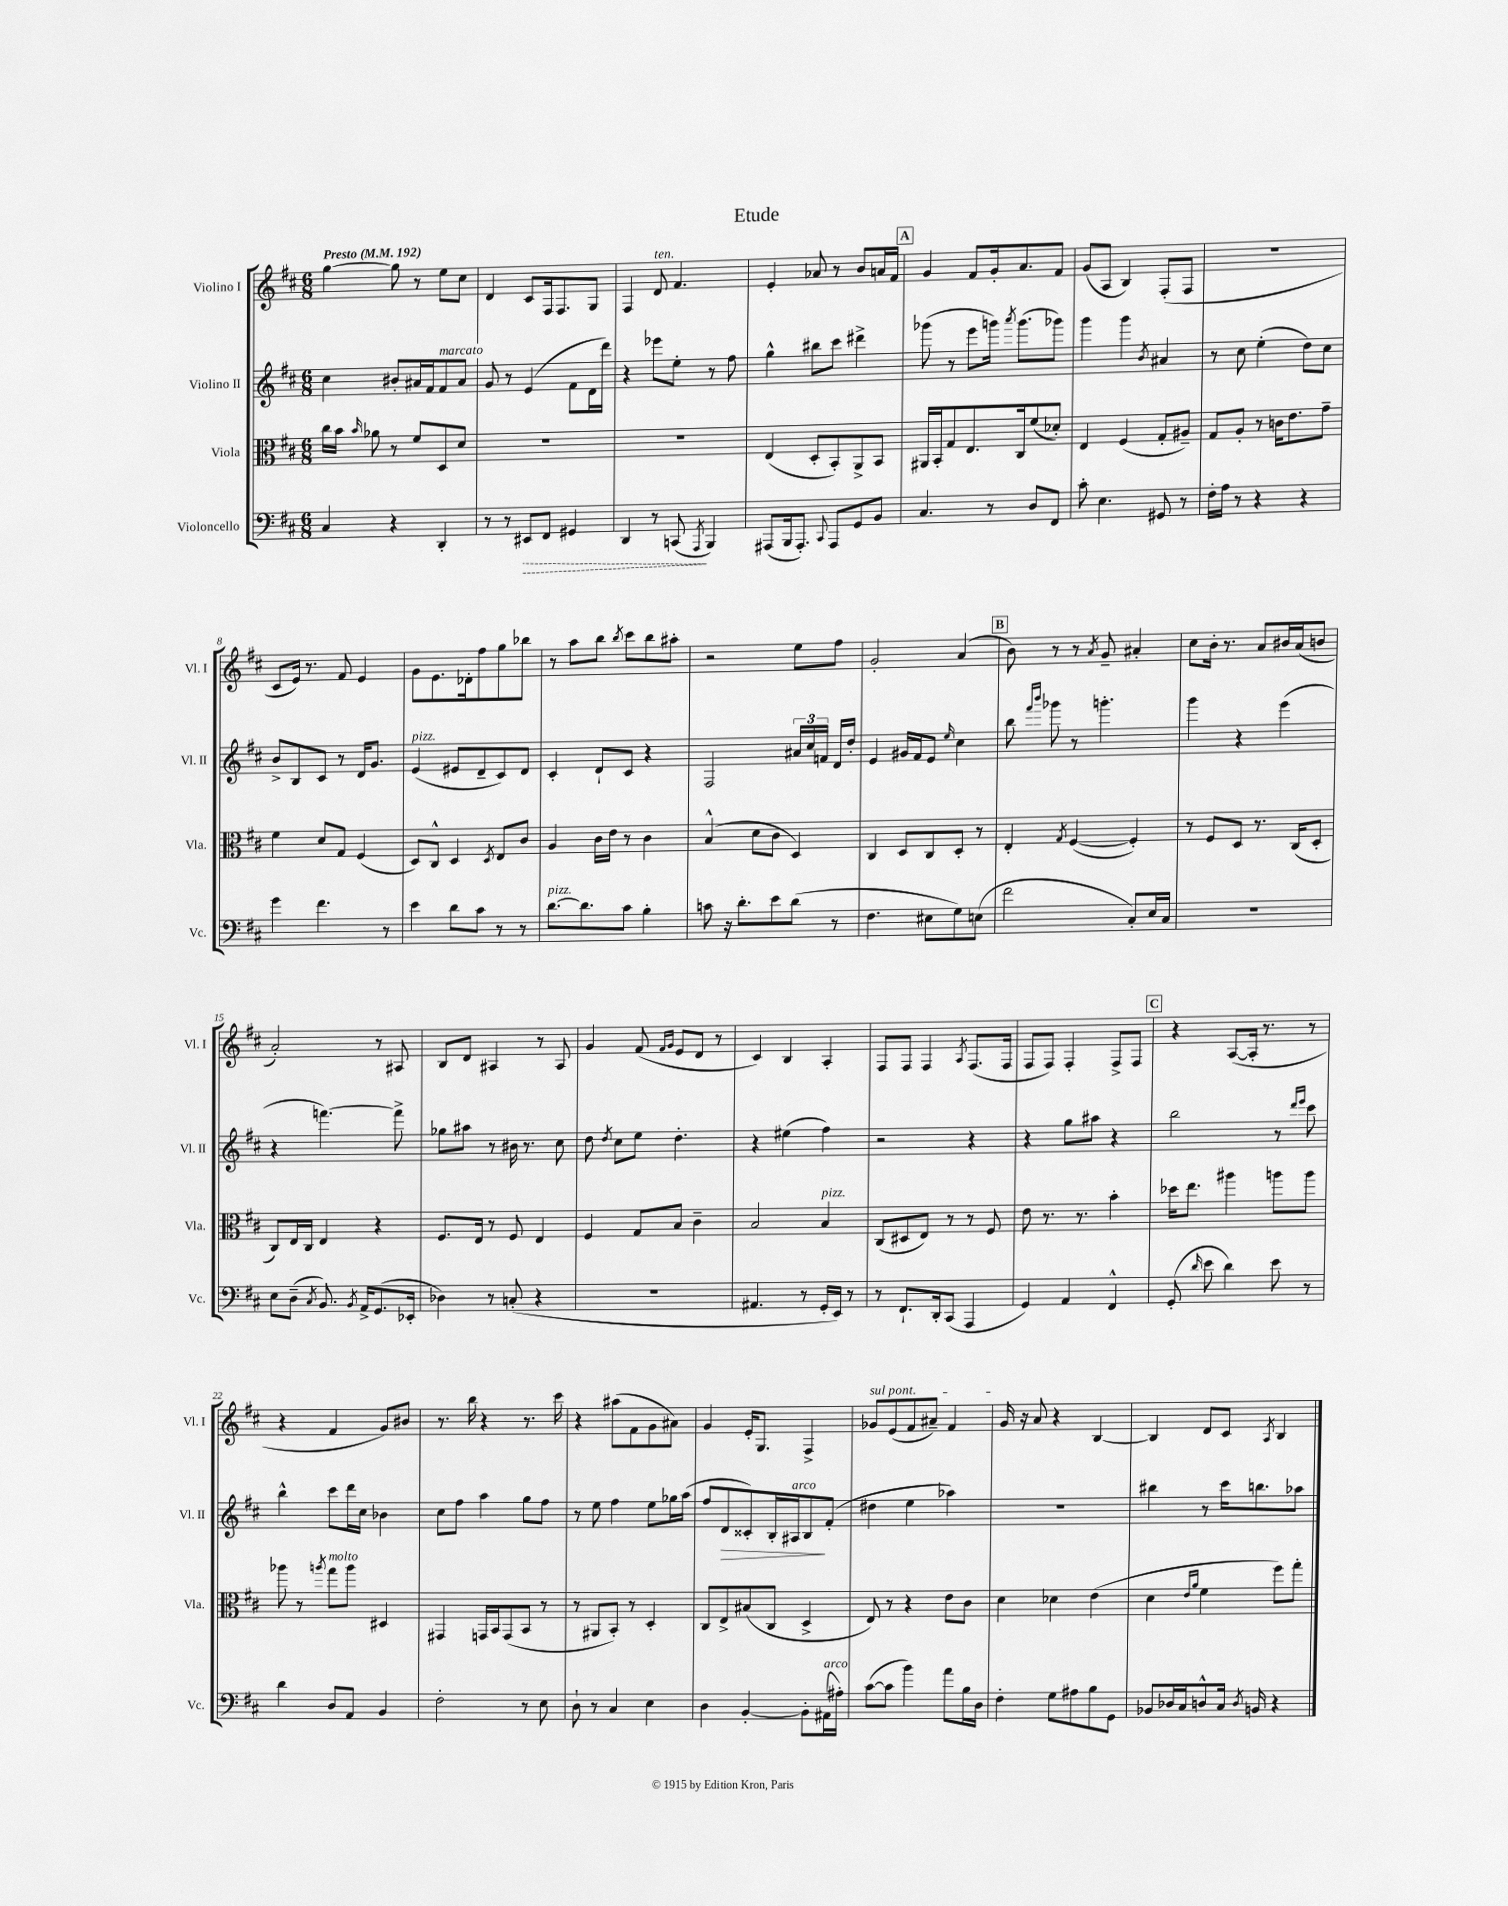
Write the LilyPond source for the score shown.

\header { title = "Etude" }
<<
\new StaffGroup <<
\new Staff = "s0" \with { instrumentName = "Violino I" shortInstrumentName = "Vl. I" } {
    \clef treble \key d \major \numericTimeSignature \time 6/8 \tempo "Presto" 4 = 192
    \autoBeamOff g''4~ g''8 r8 e''8[ cis''8] |
    d'4 cis'8[ fis16 fis8. g8] |
    fis4 d'8^\markup { \italic "ten." } fis'4. |
    e'4-. aes'8 r8 b'8[ a'16 fis'16] |
    \mark \markup { \box "A" } g'4 fis'8[ g'16-. a'8. fis'8] |
    g'8[( a8] b4) fis8[-.( fis8] |
    R2. |
    cis'8[ e'16]) r8. fis'8 e'4 |
    g'8[ e'8. des'16-. fis''8 g''8 bes''8] |
    r8 a''8[ b''8] \acciaccatura { b''8 } cis'''8[ b''8 ais''8]-. |
    r2 e''8[ fis''8] |
    g'2-. a'4( |
    \mark \markup { \box "B" } b'8) r8 r8 \acciaccatura { a'8 } g'8-- ais'4-. |
    cis''8[ b'16]-. r8. a'8[ bis'16 a'16( b'8] |
    a'2-.) r8 ais8 |
    b8[ d'8] ais4 r8 ais8 |
    g'4 fis'8( \grace { fis'16[ g'16] } e'8[ d'8] r8 |
    cis'4) b4 a4-. |
    fis8[ fis8] fis4 \acciaccatura { a8 } fis8.[( fis16] |
    fis8[ fis8]) fis4-. fis8[-> fis8] |
    \mark \markup { \box "C" } r4 a8[~( a16]-. r8. r8 |
    r4 fis'4 g'8[) bis'8] |
    r8. b''16 r4 r8. cis'''16 |
    r4 ais''8[( fis'8 g'8 ais'8]) |
    g'4 e'16[-. g8.] fis4-> |
    \once \override TextSpanner.bound-details.left.text = \markup { \italic "sul pont." } ges'8[\startTextSpan e'8( fis'8 ais'8]--) fis'4 |
    g'16\stopTextSpan r16 a'8 r4 b4~ |
    b4 d'8[ cis'8] \acciaccatura { a8 } b4 \bar "|." |
}
\new Staff = "s1" \with { instrumentName = "Violino II" shortInstrumentName = "Vl. II" } {
    \clef treble \key d \major \numericTimeSignature \time 6/8
    \autoBeamOff cis''4 bis'8[-. ais'16 fis'16 fis'8^\markup { \italic "marcato" } ais'8] |
    g'8 r8 e'4( fis'8[ d'16 d'''16]) |
    r4 ees'''8[ e''8]-. r8 fis''8 |
    g''4-^ bis''8[ cis'''8] dis'''4-> |
    \mark \markup { \box "A" } ges'''8( r8 e'''8[ g'''16]) \acciaccatura { a'''8 } g'''8.[( ges'''8]) |
    g'''4 g'''4 \acciaccatura { b'8 } ais'4 |
    r8 cis''8 e''4-.( d''8[) cis''8] |
    b'8[-> b8 cis'8] r8 d'16[ g'8.] |
    e'4^\markup { \italic "pizz." }( eis'8[ d'8-- cis'8) d'8] |
    cis'4-. d'8[-! cis'8] r4 |
    fis2 \tuplet 3/2 { ais'16[ cis''16 f'16] } d'16[ d''16]-. |
    e'4 gis'16[ fis'16 e'8] \grace { e''16 } cis''4 |
    \mark \markup { \box "B" } b''8 \grace { fis'''16[ b'''16] } ges'''8 r8 g'''4.-. |
    g'''4 r4 e'''4( |
    r4 f'''4.~) f'''8-> |
    ges''8[ ais''8] r8 bis'16 r8. cis''8 |
    d''8 \acciaccatura { d''8 } cis''8[ e''8] d''4.-. |
    r4 eis''4( fis''4) |
    r2 r4 |
    r4 g''8[ ais''8] r4 |
    \mark \markup { \box "C" } b''2 r8 \grace { d'''16[ e'''16] } cis'''8 |
    b''4-^ cis'''8[ d'''16 cis''16] bes'4 |
    cis''8[ fis''8] a''4 g''8[ fis''8] |
    r8 e''8 fis''4 e''8[ ges''16 a''16]( |
    fis''8[ d'8\> cisis'8-.) b16-. ais16^\markup { \italic "arco" } b8\! fis'8]-.( |
    dis''4 e''4 aes''4) |
    R2. |
    bis''4 r8 cis'''16[ b''8. aes''8] \bar "|." |
}
\new Staff = "s2" \with { instrumentName = "Viola" shortInstrumentName = "Vla." } {
    \clef alto \key d \major \numericTimeSignature \time 6/8
    \autoBeamOff cis''16[ b'16] \grace { b'16 } aes'8 r8 fis'8[ d8 d'8] |
    R2. |
    R2. |
    e4( d8[-. b,8-.) a,8-> b,8] |
    \mark \markup { \box "A" } ais,16[ b,16-. g8 e8. cis16 fis'8( des'8]-.) |
    e4 fis4( g8[-. ais8]--) |
    g8[ a8]-. r8 c'16[ e'8. g'8]-- |
    fis'4 d'8[ g8] fis4( |
    d8[) cis8]-^ d4 \acciaccatura { d8 } e8[ cis'8] |
    a4 cis'16[ e'16] r8 cis'4 |
    b4-^( d'8[ cis'8] d4) |
    cis4 d8[ cis8 d8]-. r8 |
    \mark \markup { \box "B" } e4-. \acciaccatura { g8 } fis4~( fis4-.) |
    r8 fis8[ d8] r8. cis16[( d8]-. |
    cis8[) e16 cis16] e4 r4 |
    fis8.[ e16] r8 fis8 e4 |
    fis4 g8[ b8] cis'4-- |
    b2 b4^\markup { \italic "pizz." } |
    cis8[( dis8 e8]) r8 r8 fis8 |
    e'8 r8. r8. b'4-. |
    \mark \markup { \box "C" } des''16[ e''8.] ais''4 a''8[ a''8] |
    aes''8 r8 \acciaccatura { a''8 } g''8[^\markup { \italic "molto" } a''8] dis4 |
    gis,4 g,16[ b,16 g,8( b,8] r8 |
    r8 ais,8[ b,8]-.) r8 d4-. |
    cis8[ e8-> bis8( cis8] d4-> |
    e8) r8 r4 e'8[ cis'8] |
    d'4 des'4 e'4( |
    d'4 \grace { e'16[ a'16] } fis'4 fis''8[) g''8]-. \bar "|." |
}
\new Staff = "s3" \with { instrumentName = "Violoncello" shortInstrumentName = "Vc." } {
    \clef bass \key d \major \numericTimeSignature \time 6/8
    \autoBeamOff cis4 r4 d,4-. |
    r8 r8 \once \override Hairpin.style = #'dashed-line eis,8[\> fis,8] gis,4 |
    d,4 r8 c,8\!( \acciaccatura { a,,8 } b,,4) |
    ais,,8[( b,,16 ais,,8.]-.) \appoggiatura { cis,8 } ais,,8[ g,8 b,8] |
    \mark \markup { \box "A" } cis4. r8 d8[ fis,8] |
    cis'8-. e4. gis,8 r8 |
    fis16[-. a16] r8 r4 r4 |
    g'4 fis'4. r8 |
    e'4 d'8[ cis'8] r8 r8 |
    d'8.[~^\markup { \italic "pizz." } d'8. cis'8] b4-. |
    c'8 r16 d'8.[-. e'8 d'8]( r8 |
    fis4. eis8[ g8) e8]( |
    \mark \markup { \box "B" } fis'2 cis8[-.) e16 cis16] |
    R2. |
    e8[ d8]--( \acciaccatura { cis8 } b,8.) \acciaccatura { b,8 } a,16[-> g,8.( ees,16]-. |
    des4) r8 c8-.( r4 |
    R2. |
    ais,4. r8 g,16[-. e,16]) r8 |
    r8 fis,8.[-! d,16-. cis,8]( a,,4 |
    g,4) a,4 fis,4-^ |
    \mark \markup { \box "C" } g,8-.( \grace { d'16 } e'8 d'4) e'8 r8 |
    d'4 d8[ a,8] b,4 |
    fis2-. r8 e8 |
    d8-! r8 cis4 e4 |
    d4 b,4~-. b,8[-. ais,16^\markup { \italic "arco" }( ais16]-.) |
    cis'8[~( cis'8] b'4) a'8[ b16 d16] |
    fis4-. g8[ ais8 b8 g,8] |
    bes,8[ des16 cis16 d8-^ cis16] \acciaccatura { d8 } b,16 r4 \bar "|." |
}
>>
>>
